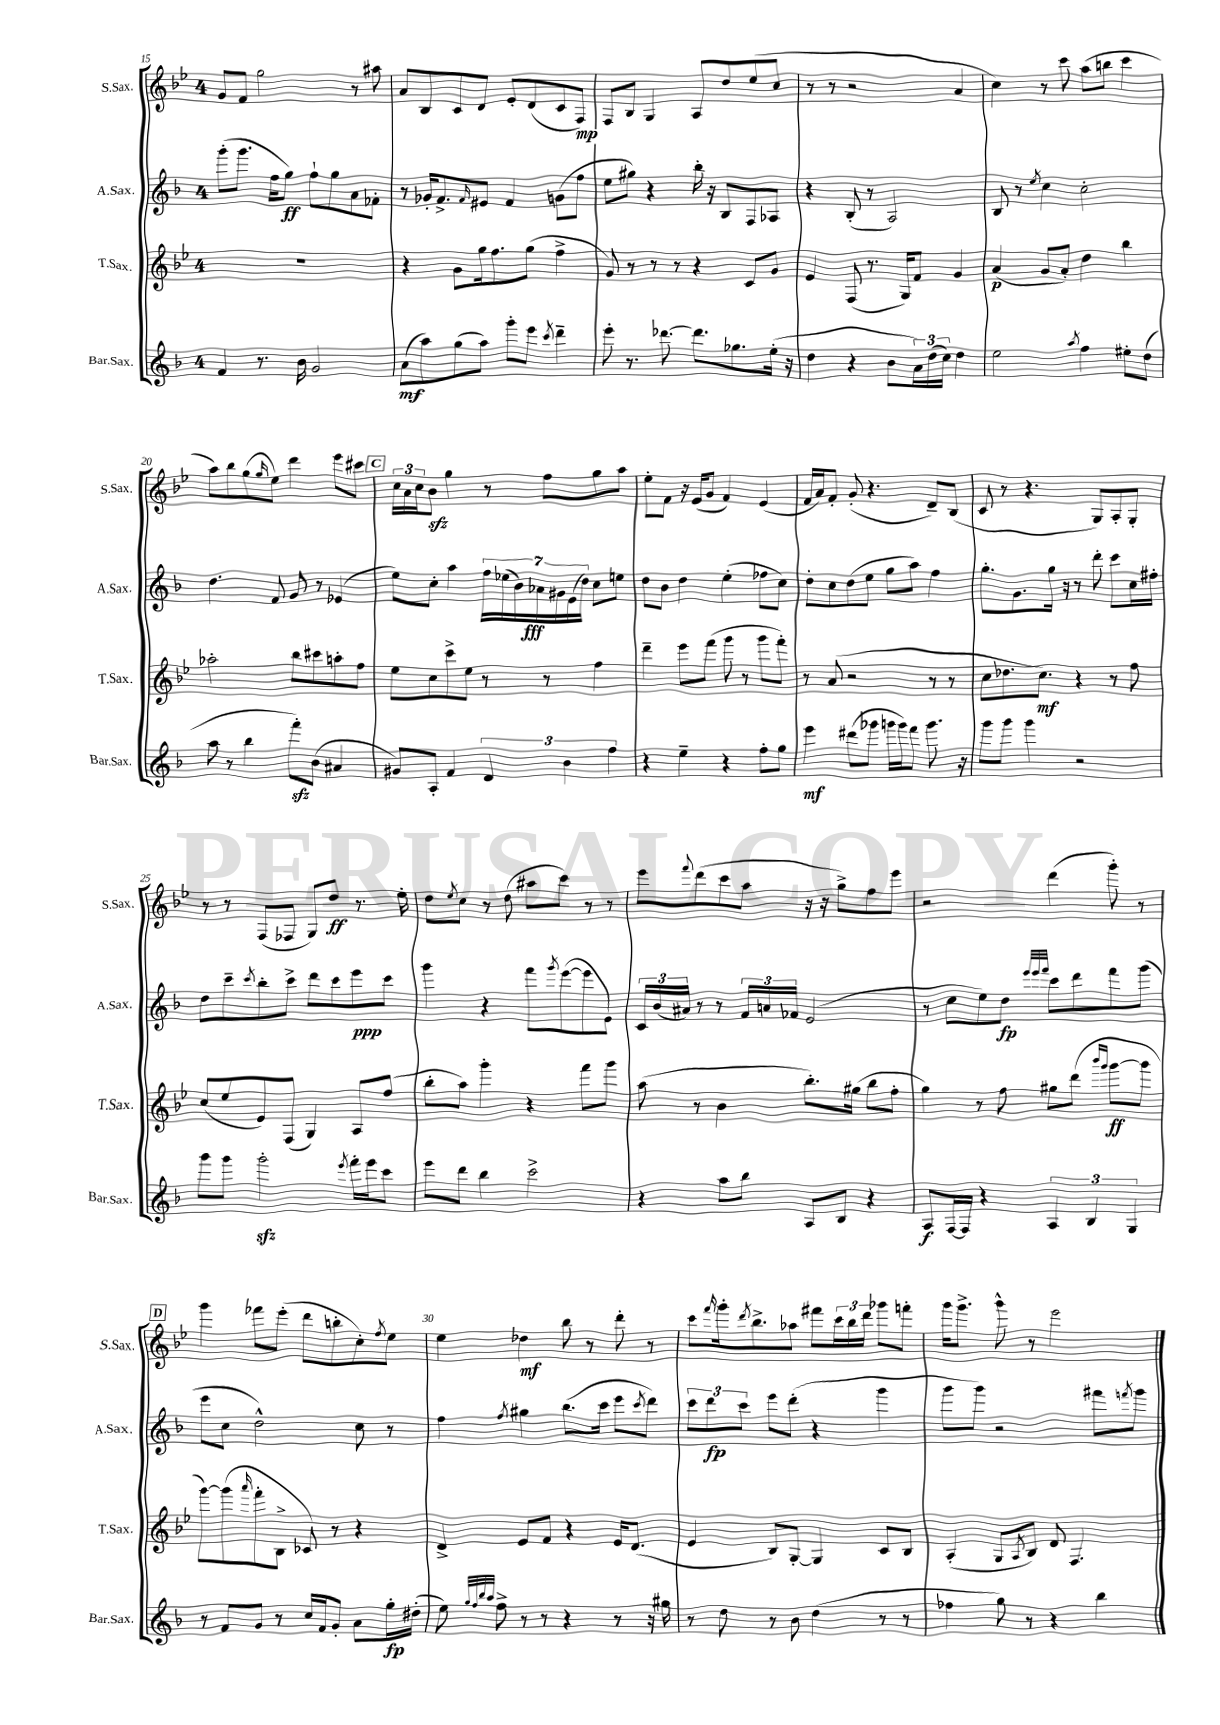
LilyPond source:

<<
\new StaffGroup <<
\new Staff = "s0" \with { instrumentName = "S.Sax." shortInstrumentName = "S.Sax." } {
    \clef treble \key bes \major \once \override Staff.TimeSignature.style = #'single-digit \time 4/4
    g'8 f'8 g''2 r8 ais''8 |
    a'8 bes8 c'8 d'8 ees'8-. d'8( c'8 f8\mp) |
    f8 bes8 g4 a8 d''8 ees''8( c''8 |
    r8 r8 r2 a'4 |
    c''4) r8 c'''8 a''8( b''8 c'''4 |
    a''8) bes''8 g''8( \grace { g''16 } ees''8) d'''4 ees'''8 cis'''8 |
    \mark \markup { \box "C" } \tuplet 3/2 { c''16 a'16 c''16 } bes'8\sfz g''4 r8 f''8 g''8 a''8 |
    ees''8-. f'8 r16 ees'16( g'8 f'4) ees'4( |
    f'16 a'16) f'8-. g'8-.( r4. d'8--) bes8( |
    c'8 r8 r4. g8) a8-. g8-. |
    r8 r8 f8( fes8 g8) d''8\ff r8. ees''16-. |
    d''8 \acciaccatura { ees''8 } c''8 r8 d''8( ais''8 c'''8) r8 r8 |
    ees'''8 \appoggiatura { f'''8 } d'''8( c'''8 a''8 r16 r16 g''8->) f''8 ees'''8 |
    r2 d'''4( g'''8-.) r8 |
    \mark \markup { \box "D" } g'''4 fes'''8 ees'''8-.( d'''8 b''8-. c''8-.) \acciaccatura { f''8 } ees''8 |
    ees''4 des''4\mf bes''8 r8 d'''8-. r8 |
    c'''8 \grace { f'''16 } g'''16-. \acciaccatura { d'''8 } bes''8.-> aes''8 fis'''8 \tuplet 3/2 { c'''16 bes''16 d'''16 } ges'''8 f'''8-. |
    g'''16 g'''8.-> g'''8-^ r8 ees'''2 \bar "|." |
}
\new Staff = "s1" \with { instrumentName = "A.Sax." shortInstrumentName = "A.Sax." } {
    \clef treble \key f \major \once \override Staff.TimeSignature.style = #'single-digit \time 4/4
    g'''8-.( g'''8. f''16 g''8\ff) f''8-! g''8 a'8 fes'8-. |
    r8 ges'16-. f'8.-> \grace { f'16 } eis'8 f'4 g'8( f''8 |
    e''8 gis''8) r4 bes''16-. r16 bes8 f8 aes8 |
    r4 bes8-.( r8 a2) |
    bes8 r8 \acciaccatura { e''8 } c''4 c''2-. |
    d''4. f'8 g'8 r8 ees'4( |
    \mark \markup { \box "C" } e''8) c''8-. a''4 \tuplet 7/4 { f''16 ees''16( bes'16) aes'16\fff gis'16 e'16( d''16) } c''8 e''8 |
    d''8 bes'8 d''4 e''4-.( fes''8 c''8) |
    d''8-. c''8 d''8( e''8 g''8 a''8) f''4 |
    g''8.-. g'8. g''16 r16 r8 d'''8-. c'''8 c''16 fis''16-. |
    d''8 c'''8-- \acciaccatura { c'''8 } bes''8-. c'''8-> d'''8 c'''8 e'''8\ppp c'''8 |
    g'''4 r4 f'''8 \acciaccatura { g'''8 } e'''8~( e'''8 e'8) |
    \tuplet 3/2 { c'16 bes'16( ais'16) } r8 r8 \tuplet 3/2 { f'16 a'16 fes'16 } e'2( |
    r8 c''8 e''8) d''8\fp \grace { e'''32 e'''32 f'''32 } c'''8 d'''8 f'''8 g'''8( |
    \mark \markup { \box "D" } e'''8 c''8 d''2-^) c''8 r8 |
    f''4 \acciaccatura { f''8 } gis''4 bes''8.( c'''16 e'''8 \acciaccatura { c'''8 } d'''8) |
    \tuplet 3/2 { c'''8 d'''8\fp c'''8 } e'''8 d'''8-.( r4 g'''4 |
    g'''8 g'''8) r2 fis'''8 \acciaccatura { f'''8 } g'''8 \bar "|." |
}
\new Staff = "s2" \with { instrumentName = "T.Sax." shortInstrumentName = "T.Sax." } {
    \clef treble \key bes \major \once \override Staff.TimeSignature.style = #'single-digit \time 4/4
    R1 |
    r4 g'8 g''16 f''8. g''8( f''4-> |
    g'8) r8 r8 r8 r4 c'8 g'8 |
    ees'4 f8( r8. g16) f'8 g'4 |
    a'4\p( g'8 a'8-.) d''4 bes''4 |
    aes''2-. bes''8 cis'''8 a''8-. f''8 |
    \mark \markup { \box "C" } ees''8 c''8 c'''8-> ees''8 r8 r8 f''4 |
    d'''4-- ees'''8 f'''8( g'''8 r8 g'''8 f'''8-.) |
    r8 a'8( r2 r8 r8 |
    c''8 des''8. c''8.\mf) r4 r8 f''8 |
    c''8( ees''8 ees'8) f8( g4) a8 f''8( |
    bes''8-. a''8) g'''4-. r4 f'''8 g'''8 |
    a''8( r8 bes'4 bes''8.-.) gis''16( bes''8 f''8-. |
    g''4) r8 f''8 gis''8 d'''8( \grace { bes'''16 g'''16 } g'''8~\ff g'''8 |
    \mark \markup { \box "D" } g'''8~) g'''8( \grace { a'''16 } f'''8-. bes8-> ces'8) r8 r4 |
    d'4-> ees'8 f'8 r4 ees'16 d'8.( |
    ees'4 bes8) g8~-. g4 c'8 bes8 |
    a4-.( g8 \acciaccatura { a8 } bes8) d'8 f4. \bar "|." |
}
\new Staff = "s3" \with { instrumentName = "Bar.Sax." shortInstrumentName = "Bar.Sax." } {
    \clef treble \key f \major \once \override Staff.TimeSignature.style = #'single-digit \time 4/4
    f'4 r8. bes'16 g'2 |
    a'8\mf( a''8) g''8( a''8) g'''8-. e'''8 \acciaccatura { c'''8 } d'''4-- |
    e'''8-. r8. des'''8.~ des'''8. ges''8. e''16-.( r16 |
    d''4 r4 bes'8 \tuplet 3/2 { a'16) d''16( c''16) } d''4 |
    e''2 \acciaccatura { a''8 } f''4 eis''8-. d''8( |
    a''8 r8 bes''4 f'''8-.\sfz) bes'8( ais'4 |
    \mark \markup { \box "C" } gis'8) a8-. f'4 \tuplet 3/2 { d'4 bes'4 f''4 } |
    r4 e''4-- r4 f''8-. g''8 |
    e'''4\mf dis'''8( ges'''8 g'''16 g'''16) f'''8 g'''8. r16 |
    g'''8 g'''8 g'''4 r2 |
    g'''8 g'''8 g'''2-.\sfz \acciaccatura { e'''8 } f'''16-. e'''16 c'''8 |
    e'''8 d'''8 bes''4 c'''2-> |
    r4 a''8 bes''8 a8 bes8 r4 |
    a8\f f16~ f16 r4 \tuplet 3/2 { a4 bes4 g4 } |
    \mark \markup { \box "D" } r8 f'8 g'8 r8 c''16 f'16 g'8-. a'8 g''16-.\fp dis''16-.( |
    e''8) \grace { g''32 f''32 bes''32 a''32 } f''8-> r8 r8 r4 r8 r16 gis''16 |
    r8 d''8 r8 bes'8 d''4( r8 r8 |
    fes''4 g''8) r8 r4 bes''4 \bar "|." |
}
>>
>>
\layout { \context { \Score currentBarNumber = #15 \override BarNumber.break-visibility = ##(#f #t #t) barNumberVisibility = #(every-nth-bar-number-visible 5) } }
